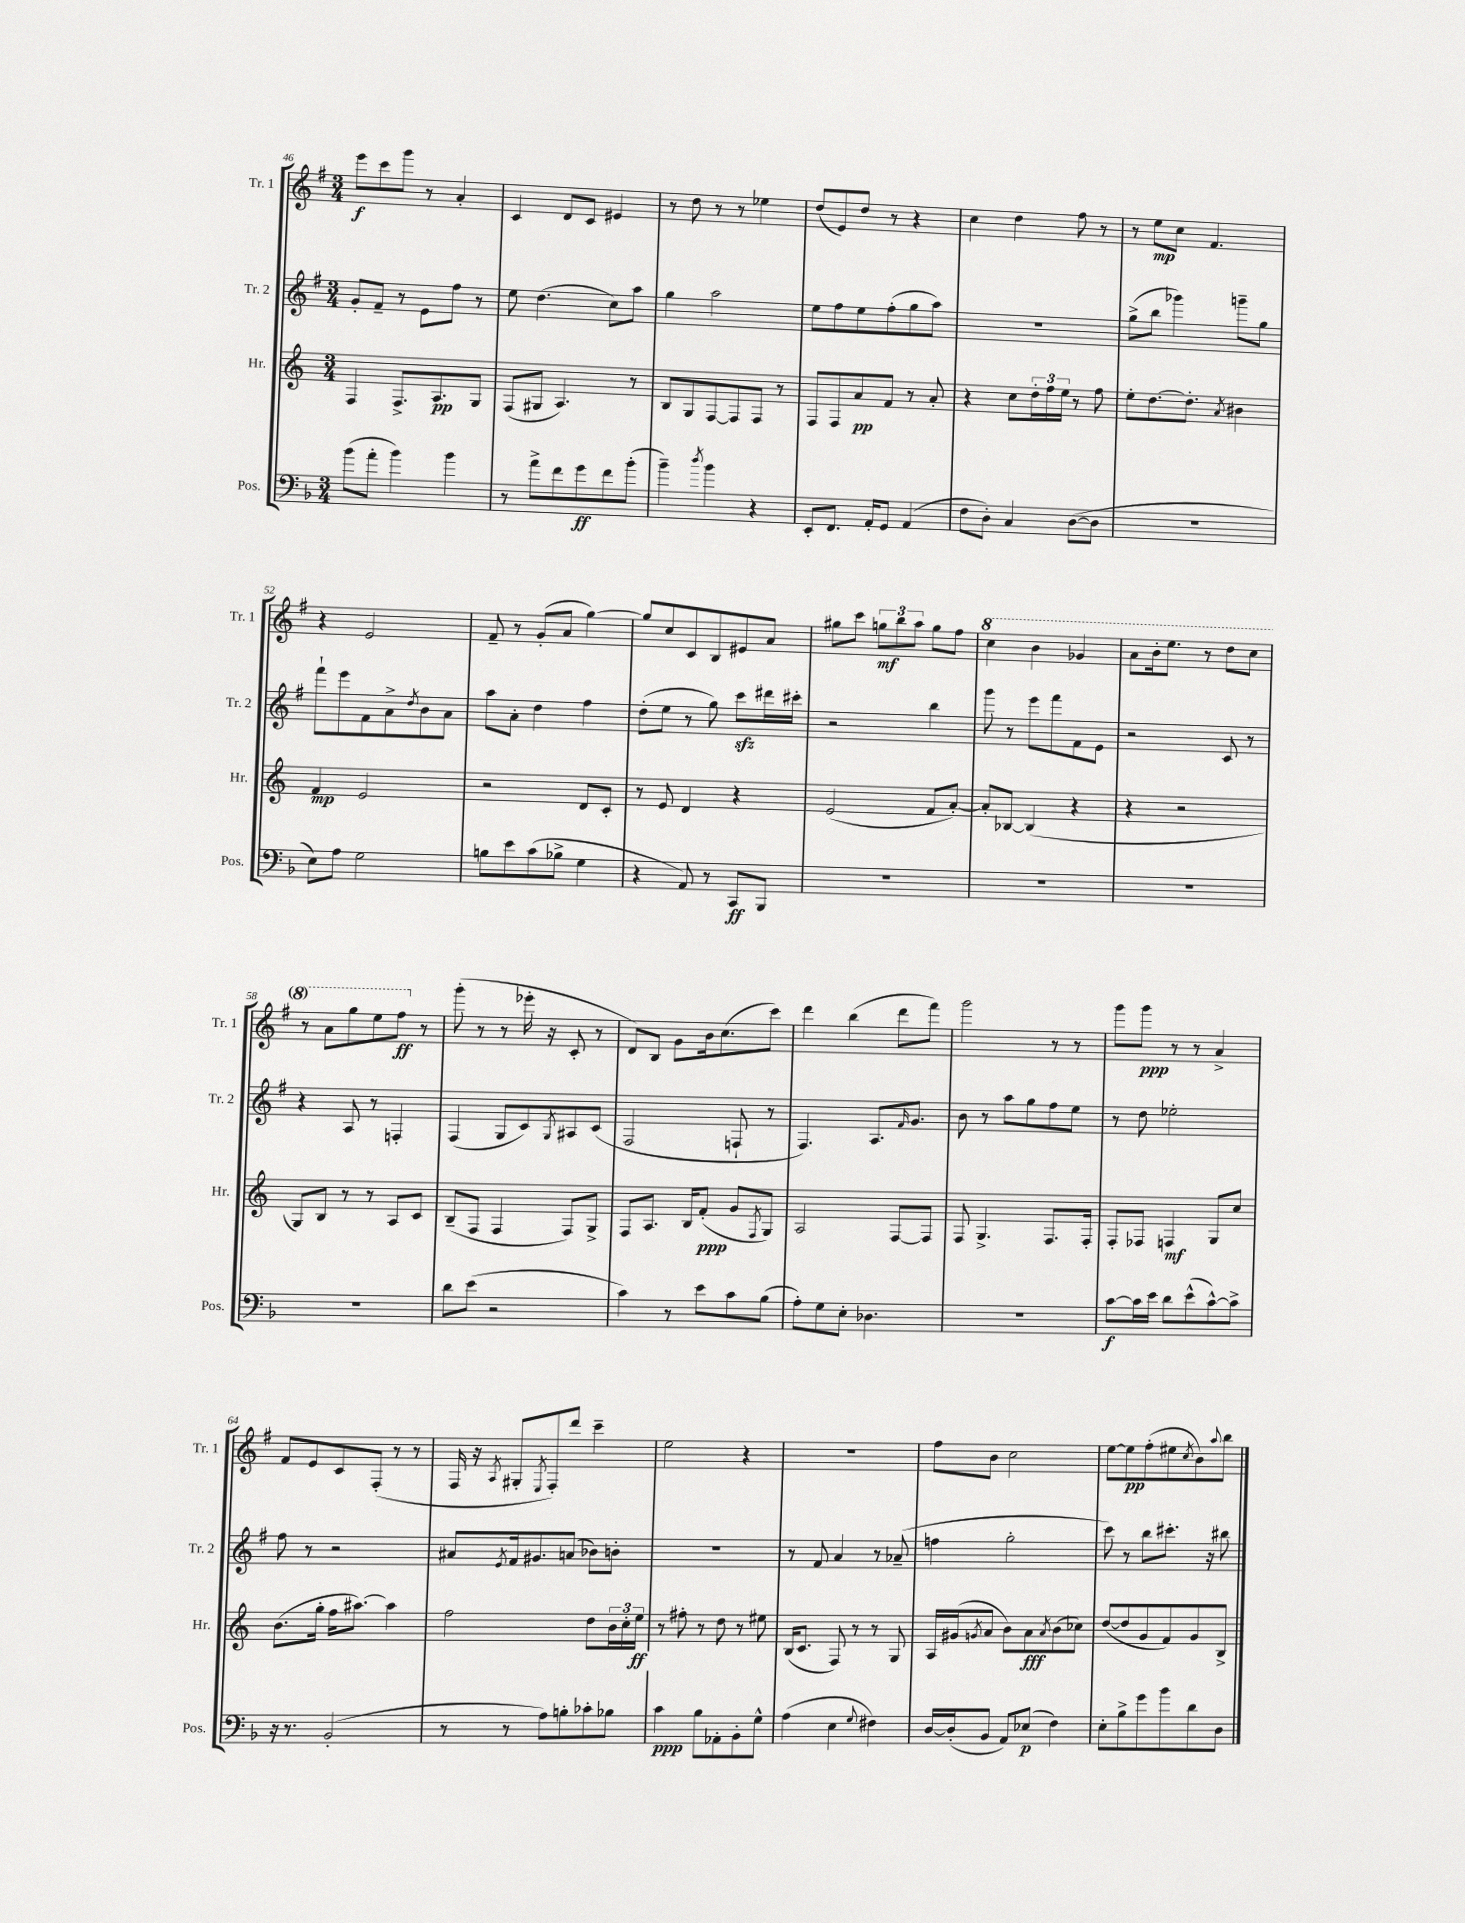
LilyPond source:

<<
\new StaffGroup <<
\new Staff = "s0" \with { instrumentName = "Tr. 1" shortInstrumentName = "Tr. 1" } {
    \clef treble \key g \major \numericTimeSignature \time 3/4
    e'''8\f c'''8 g'''8 r8 a'4-. |
    c'4 d'8 c'8 eis'4 |
    r8 d''8 r8 r8 ees''4 |
    d''8( e'8) d''8 r8 r4 |
    c''4 d''4 fis''8 r8 |
    r8 e''8\mp c''8 fis'4. |
    r4 e'2 |
    fis'8-- r8 g'8-.( a'8 g''4~) |
    g''8 c''8 c'8 b8 eis'8 a'8 |
    gis''8 c'''8 \tuplet 3/2 { g''8\mf b''8 a''8 } g''8 fis''8 |
    \ottava #1 c'''4 b''4 ges''4 |
    a''8 b''16-. e'''8. r8 d'''8 c'''8 |
    r8 a''8 g'''8 e'''8 fis'''8\ff \ottava #0 r8 |
    g'''8-.( r8 r8 ees'''16-. r16 c'8-. r8 |
    d'8) b8 g'8 b'16 c''8.( c'''8) |
    d'''4 b''4( d'''8 fis'''8) |
    g'''2 r8 r8 |
    g'''8 g'''8\ppp r8 r8 a'4-> |
    fis'8 e'8 c'8 fis8-.( r8 r8 |
    fis16 r16 \acciaccatura { a8 } gis8-. \acciaccatura { e8 } fis8-.) d'''8 c'''4-- |
    e''2 r4 |
    R2. |
    fis''8 b'8 c''2 |
    e''8~ e''8\pp fis''8-.( eis''8 \acciaccatura { c''8 } b'8) \appoggiatura { a''8 } b''8 \bar "|." |
}
\new Staff = "s1" \with { instrumentName = "Tr. 2" shortInstrumentName = "Tr. 2" } {
    \clef treble \key g \major \numericTimeSignature \time 3/4
    g'8-. fis'8-- r8 e'8 fis''8 r8 |
    e''8 d''4.( c''8) a''8 |
    g''4 a''2 |
    e''8 fis''8 e''8 fis''8-.( g''8 a''8) |
    R2. |
    g''8->( b''8 ges'''4) g'''8-- g''8 |
    fis'''8-! e'''8 fis'8 a'8-> \acciaccatura { d''8 } b'8 a'8 |
    a''8 a'8-. d''4 fis''4 |
    d''8-.( e''8 r8 g''8) c'''8\sfz dis'''16 cis'''16-. |
    r2 b''4 |
    g'''8 r8 e'''8 fis'''8 fis'8 e'8 |
    r2 c'8 r8 |
    r4 a8 r8 f4-. |
    fis4( g8 c'8) \acciaccatura { g8 } ais8 c'8( |
    fis2 f8-! r8 |
    fis4.) a8. \grace { fis'16 } g'8. |
    b'8 r8 a''8 g''8 fis''8 e''8 |
    r8 d''8 ees''2-. |
    fis''8 r8 r2 |
    ais'8 \acciaccatura { e'8 } fis'16 gis'8. a'8( bes'8) b'8-. |
    R2. |
    r8 fis'8 a'4 r8 aes'8--( |
    f''4 g''2-. |
    c'''8) r8 b''8 cis'''8.-. r16 bis''8 \bar "|." |
}
\new Staff = "s2" \with { instrumentName = "Hr." shortInstrumentName = "Hr." } {
    \clef treble \key c \major \numericTimeSignature \time 3/4
    f4 f8.-> a8.\pp g8 |
    f8( gis8 a4.) r8 |
    b8 g8 f8~ f8 f8 r8 |
    f8 f8 a'8\pp f'8 r8 a'8-. |
    r4 c''8 \tuplet 3/2 { d''16-. f''16 e''16 } r8 f''8 |
    e''8-. d''8.~ d''8.-. \acciaccatura { a'8 } bis'4 |
    f'4\mp e'2 |
    r2 d'8 c'8-. |
    r8 e'8 d'4 r4 |
    e'2( f'8 a'8~-.) |
    a'8-. bes8~ bes4( r4 |
    r4 r2 |
    g8) b8 r8 r8 a8 c'8 |
    b8--( f8 f4 f8) g8-> |
    f8 a8. b16 f'8-.\ppp( g'8 \acciaccatura { f8 } g8) |
    a2 f8~ f8 |
    f8 g4.-> f8. f16-. |
    f8-. fes8 f4\mf g8 c''8 |
    b'8.( g''16-. f''16 ais''8.~) ais''4 |
    f''2 d''8 \tuplet 3/2 { b'16 c''16-. e''16\ff } |
    r8 fis''8-. r8 d''8 r8 eis''8 |
    b16( c'8. f8) r8 r8 g8 |
    a16 gis'16( \acciaccatura { g'8 } a'8 b'8) a'8\fff \acciaccatura { a'8 } b'8( ces''8) |
    d''8~( d''8 g'8 f'8) g'8 b8-> \bar "|." |
}
\new Staff = "s3" \with { instrumentName = "Pos." shortInstrumentName = "Pos." } {
    \clef bass \key f \major \numericTimeSignature \time 3/4
    bes'8( a'8-. bes'4) bes'4 |
    r8 a'8-> f'8 g'8\ff f'8 bes'8-.( |
    bes'4--) \acciaccatura { d''8 } bes'4 r4 |
    e,8-. f,8. a,16-. g,8 a,4( |
    f8 d8-.) c4 d8~( d8 |
    R2. |
    e8) a8 g2 |
    b8 e'8 c'8( bes8-> g4 |
    r4 a,8) r8 c,8\ff bes,,8 |
    R2. |
    R2. |
    R2. |
    R2. |
    d'8 e'8( r2 |
    c'4) r8 e'8 c'8 bes8( |
    a8-.) g8 e8-. des4. |
    R2. |
    c'8~\f c'16 e'16 d'8 e'8-^( c'8~-^) c'8-> |
    r16 r8. bes,2-.( |
    r8 r8 a8) b8-. ces'8-. bes8 |
    c'4\ppp bes8 aes,8-. bes,8-. g8-^ |
    a4( e4 \appoggiatura { g8 } fis4) |
    d16~ d16-.( bes,8 a,8) ees8\p( f4) |
    e8-. bes8-> g'8 bes'8 d'8 d8 \bar "|." |
}
>>
>>
\layout { \context { \Score currentBarNumber = #46 } }
